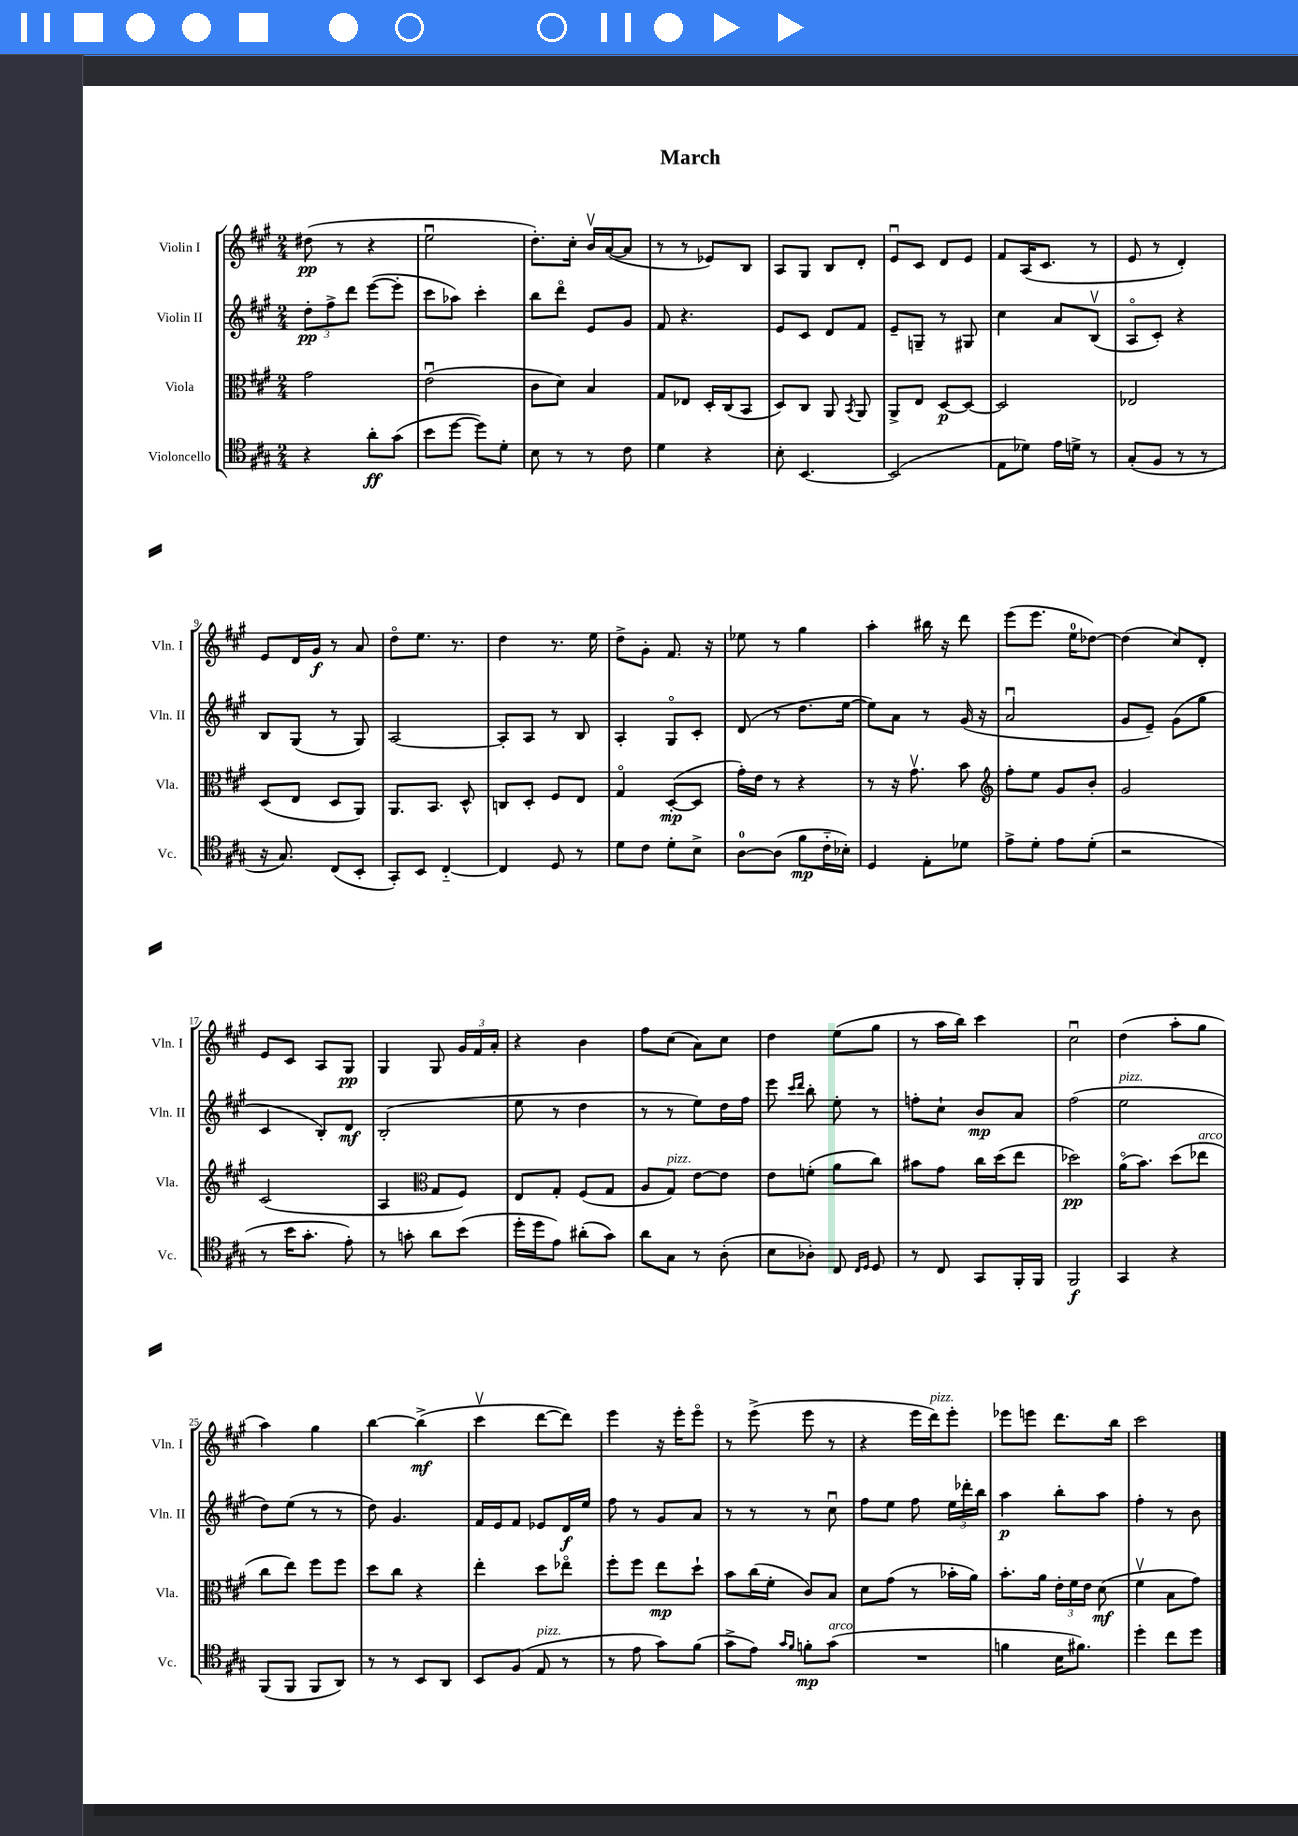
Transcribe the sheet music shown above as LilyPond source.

\header { title = "March" }
<<
\new StaffGroup <<
\new Staff = "s0" \with { instrumentName = "Violin I" shortInstrumentName = "Vln. I" } {
    \clef treble \key a \major \numericTimeSignature \time 2/4
    \autoBeamOff dis''8\pp( r8 r4 |
    e''2\downbow |
    d''8.[-.) cis''16]-. b'16[\upbow a'16~( a'8] |
    r8 r8 ees'8[) b8] |
    a8[ gis8] b8[ d'8]-. |
    e'8[\downbow cis'8] d'8[ e'8] |
    fis'8[ a16( cis'8.] r8 |
    e'8 r8 d'4-.) |
    e'8[ d'16 gis'16]\f r8 a'8 |
    d''8[\flageolet e''8.] r8. |
    d''4 r8. e''16 |
    d''8[-> gis'8]-. fis'8. r16 |
    ees''8 r8 gis''4 |
    a''4-. bis''16 r16 d'''8 |
    e'''8[( e'''8.] e''16[-0 des''8]~) |
    des''4( cis''8[) d'8]-. |
    e'8[ cis'8] a8[ gis8]\pp |
    gis4 gis8 \tuplet 3/2 { gis'16[ fis'16 a'16]-. } |
    r4 b'4 |
    fis''8[ cis''8]( a'8[) cis''8] |
    d''4 e''8[( gis''8] |
    r8 a''16[ b''16]) cis'''4 |
    cis''2\downbow |
    d''4( a''8[-. gis''8] |
    a''4) gis''4 |
    b''4~ b''4->\mf( |
    cis'''4\upbow d'''8[~ d'''8]) |
    e'''4 r16 e'''16[-. e'''8]\flageolet |
    r8 e'''8->( e'''8 r8 |
    r4 e'''16[ d'''16^\markup { \italic "pizz." }) e'''8]-. |
    ees'''8[ e'''8] d'''8.[ b''16] |
    cis'''2 \bar "|." |
}
\new Staff = "s1" \with { instrumentName = "Violin II" shortInstrumentName = "Vln. II" } {
    \clef treble \key a \major \numericTimeSignature \time 2/4
    \autoBeamOff \tuplet 3/2 { d''8[-.\pp fis''8-> d'''8] } e'''8[~( e'''8]-. |
    cis'''8[ aes''8]) cis'''4-. |
    b''8[ d'''8]\flageolet e'8[ gis'8] |
    fis'8 r4. |
    e'8[ cis'8] d'8[ fis'8] |
    e'8[-- g8]-- r8 gis8 |
    cis''4 a'8[ b8]\upbow( |
    a8[\flageolet cis'8]-.) r4 |
    b8[ gis8]( r8 gis8) |
    a2~ |
    a8[-. a8] r8 b8 |
    a4-. gis8[\flageolet cis'8]-. |
    d'8( r8 d''8.[ e''16]~ |
    e''8[) a'8] r8 gis'16( r16 |
    a'2\downbow |
    gis'8[ e'8]--) gis'8[( gis''8] |
    cis'4 b8[-.) d'8]\mf |
    b2-.( |
    e''8 r8 d''4 |
    r8 r8 e''8[) d''16 fis''16] |
    e'''8 \grace { cis'''16[ d'''16] } b''8-. e''8-. r8 |
    f''8[-. cis''8]-! b'8[\mp a'8] |
    fis''2( |
    e''2^\markup { \italic "pizz." } |
    d''8[) e''8]( r8 r8 |
    d''8) gis'4. |
    fis'16[ e'16 fis'8] ees'8[ d'16\f e''16] |
    fis''8 r8 gis'8[ a'8] |
    r8 r8 r8 cis''8\downbow |
    fis''8[ e''8] fis''8 \tuplet 3/2 { e''16[ des'''16-. b''16] } |
    a''4\p b''8[-. a''8] |
    fis''4-. r8 b'8 \bar "|." |
}
\new Staff = "s2" \with { instrumentName = "Viola" shortInstrumentName = "Vla." } {
    \clef alto \key a \major \numericTimeSignature \time 2/4
    \autoBeamOff gis'2 |
    e'2\downbow( |
    cis'8[ d'8]) b4 |
    gis8[ ees8] d16[-. cis16( b,8] |
    d8[) cis8] a,8 \acciaccatura { b,8 } a,8 |
    a,8[-> e8] d8[~\p d8]~ |
    d2 |
    ees2 |
    d8[( e8] d8[ a,8]) |
    a,8.[ b,8.] d8-^ |
    c8[ d8]-. fis8[ e8] |
    gis4\flageolet d8[~-.\mp( d8] |
    gis'16[-.) e'16] r8 r4 |
    r8 r16 gis'8.\upbow b'8 |
    \clef treble fis''8[-. e''8] gis'8[ b'8]-. |
    gis'2 |
    cis'2( |
    a4 \clef alto gis8[ fis8]) |
    e8[ gis8]-. fis8[( gis8] |
    a8[ gis8]^\markup { \italic "pizz." }) e'8[~ e'8] |
    e'8[ f'8]-.( a'8[ cis''8]) |
    bis'8[ gis'8] cis''16[ d''16( e''8] |
    des''2\pp) |
    a'16[\flageolet( b'8.]) d''8[( ees''8]^\markup { \italic "arco" } |
    cis''8[ e''8]) fis''8[ fis''8] |
    d''8[ cis''8] r4 |
    e''4-. d''8[ ees''8]\flageolet |
    fis''8[-. fis''8] e''8[\mp d''8]-! |
    b'8[ cis''16( fis'16]-. cis'8[) b8] |
    d'8[ gis'8]( r8 bes'16[-. a'16]) |
    b'8.[-. a'16] \tuplet 3/2 { e'16[-. fis'16 e'16] } d'8\mf( |
    fis'4\upbow b8[ gis'8]) \bar "|." |
}
\new Staff = "s3" \with { instrumentName = "Violoncello" shortInstrumentName = "Vc." } {
    \clef tenor \key a \major \numericTimeSignature \time 2/4
    \autoBeamOff r4 a'8[-.\ff gis'8]( |
    b'8[ d''8]~ d''8[) d'8]-. |
    b8 r8 r8 cis'8 |
    d'4 r4 |
    b8-. b,4.~ |
    b,2( |
    e8[ des'8]) e'16[ d'16]-> r8 |
    gis8[-.( fis8] r8 r8 |
    r16 gis8.) cis8[( b,8]-. |
    gis,8[-.) b,8] cis4~-_ |
    cis4 d8 r8 |
    d'8[ cis'8] d'8[-. b8]-> |
    a8[-0~ a8]( fis'8[\mp cis'16-_ bes16]-.) |
    d4 e8[-. des'8] |
    e'8[-> d'8]-. e'8[ d'8]-.( |
    r2 |
    r8 b'16[ gis'8.]-. e'8-.) |
    r8 g'8-. a'8[ b'8]( |
    d''16[-. d''16 e'8]) ais'8[-.( gis'8]) |
    a'8[ gis8] r8 a8-.( |
    b8[ aes8]-.) cis8 \grace { cis16[ d16] } d8 |
    r8 cis8 gis,8[ fis,16-. fis,16] |
    fis,2\f |
    gis,4 r4 |
    fis,8[( fis,8] fis,8[ a,8]) |
    r8 r8 b,8[ a,8] |
    b,8[ fis8]( e8^\markup { \italic "pizz." } r8 |
    r8 e'8 gis'8[) fis'8]( |
    gis'8[-> e'8]) \grace { gis'16[ fis'16] } f'8[-.\mp gis'8]^\markup { \italic "arco" }( |
    R2 |
    f'4 b16[ fis'8.]) |
    d''4-. cis''8[ d''8] \bar "|." |
}
>>
>>
